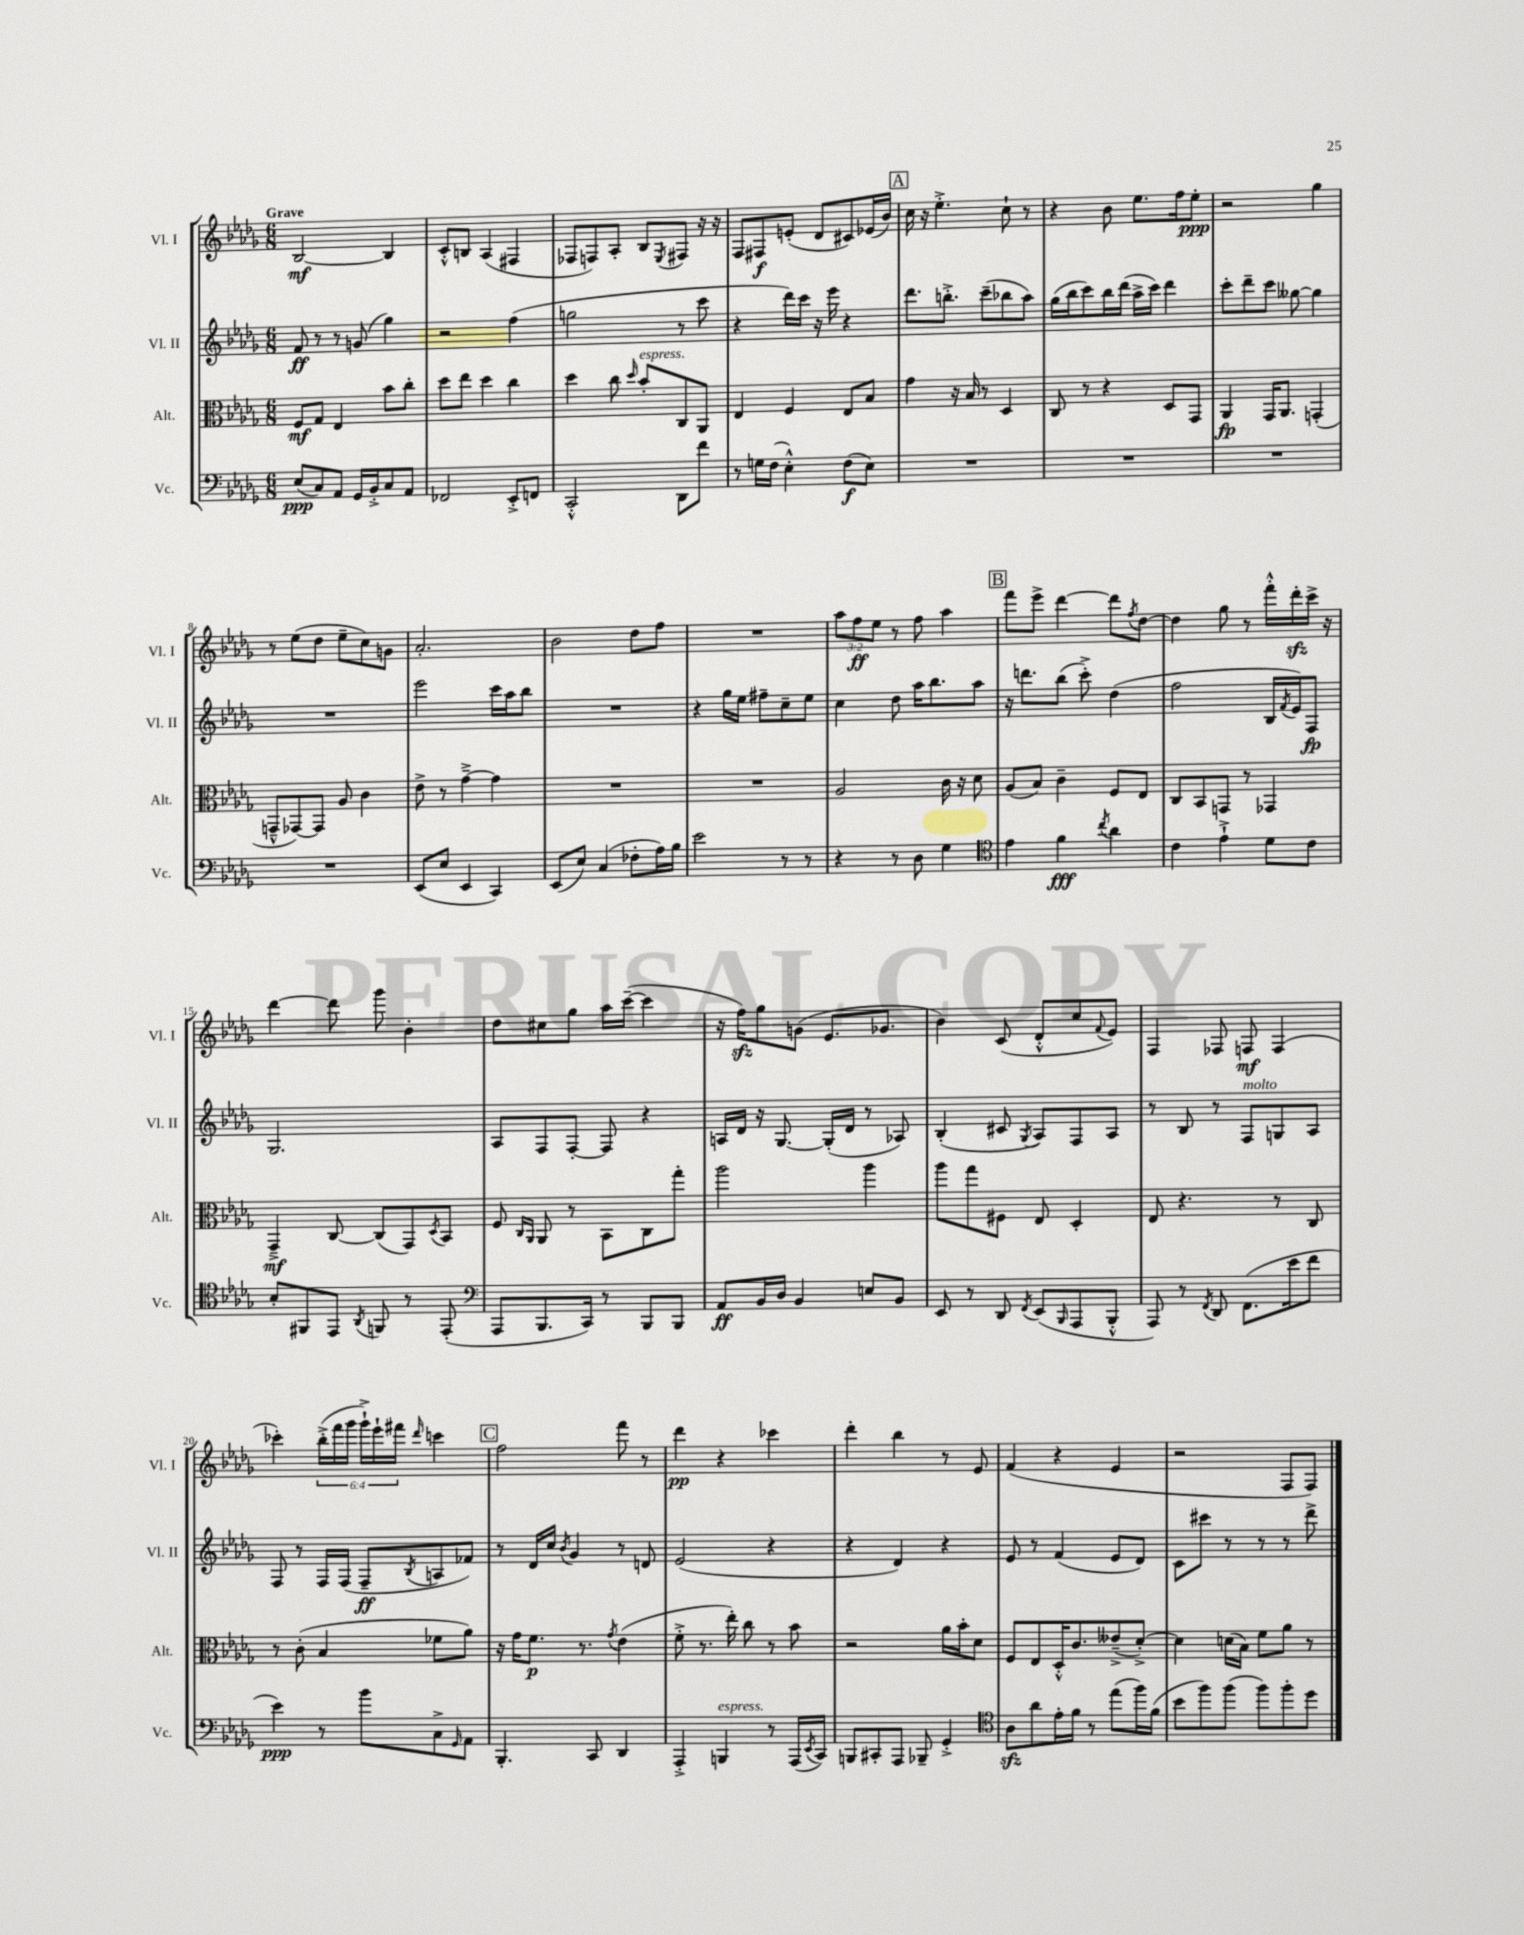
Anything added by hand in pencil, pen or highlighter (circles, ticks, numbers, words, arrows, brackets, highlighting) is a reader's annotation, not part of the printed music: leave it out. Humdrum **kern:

**kern	**kern	**kern	**kern
*staff4	*staff3	*staff2	*staff1
*clefF4	*clefC3	*clefG2	*clefG2
*k[b-e-a-d-g-]	*k[b-e-a-d-g-]	*k[b-e-a-d-g-]	*k[b-e-a-d-g-]
*M6/8	*M6/8	*M6/8	*M6/8
(8E-	8F	8f	[2B-
8C)	8G-	8r	.
8AA-	4E-	8r	.
16GG-	.	(8g	.
16BB-'^	.	.	.
8C	8b-	4gg-)	4B-]
8AA-	8cc'	.	.
=	=	=	=
2FF-	8dd-	2r	8c'^^
.	8ee-	.	8B
.	4dd-	.	(4A-
8EE-'^	4cc	(4ff	4F#
8FF	.	.	.
=	=	=	=
2CC'^^	4dd-	2gg	8F-
.	.	.	8F)
.	8cc	.	8A-'
.	16qqdd-	.	.
.	8b-'	.	8B-
.	.	.	8qE-
8DD-	8C	8r	8F#
8f	8AA-	8ccc	16r
.	.	.	16r
=	=	=	=
8r	4E-	4r	8F
16G	.	.	8F#
(16F	.	.	.
4E-'^^)	4F	16ddd-)	(8e'
.	.	16ccc	.
.	.	16r	8d-
.	.	16eee-	.
(8F	8E-	4r	8c#)
8E-)	8B-	.	(16e-
.	.	.	16b-)
=	=	=	=
2.r	4g-	8.ddd-	16cc
.	.	.	16r
.	.	.	4.ee-'^
.	.	8.bb'^	.
.	16r	.	.
.	16B-	.	.
.	8r	(8ccc~	.
.	4D-	8bb-	8cc`
.	.	8aa-)	8r
=	=	=	=
2.r	8C	(16gg-	4r
.	.	16bb-	.
.	8r	8ccc)	.
.	4r	16bb-	8b-
.	.	(16ddd-	.
.	.	16aa-^	8.ee-
.	.	16ccc)	.
.	8D-	4ddd-	.
.	.	.	16ff
.	8GG-	.	8ee-'
=	=	=	=
2.r	4AA-	8ccc'	2r
.	.	8ddd-~	.
.	16GG-	8ccc	.
.	8.AA-	.	.
.	.	[8gg--	.
.	(4GG'	4gg--]	4gg-
=	=	=	=
2.r	8GG~^^	2.r	8r
.	[8GG-)	.	(8ee-
.	8GG-]	.	8dd-
.	8A-	.	8ee-~
.	4c	.	8cc)
.	.	.	8g
=	=	=	=
(8EE-	8e-^	2eee-	2.a-'
8E-	8r	.	.
4EE-	[4g-~^	.	.
4CC)	4g-]	16ccc	.
.	.	16aa-	.
.	.	8bb-	.
=	=	=	=
(8EE-	2.r	2.r	2b-
8E-)	.	.	.
(4C	.	.	.
8F-'	.	.	8dd-
16A-)	.	.	8ff
16B-	.	.	.
=	=	=	=
2e-	2.r	4r	2.r
.	.	16gg-	.
.	.	16ee-	.
.	.	8ff#~	.
8r	.	8cc~	.
8r	.	8ee-	.
=	=	=	=
4r	2A-	4cc	12aa-
.	.	.	12ff
.	.	.	12ee-
8r	.	8dd-	8r
8D-	.	16aa-	8ff
.	.	8.bb-	.
4G-	16c	.	4aa-
.	16r	.	.
.	8d-	8aa-	.
=	=	=	=
*clefC4	*	*	*
4e-	(8A-	16r	8fff
.	.	8.ddd	.
.	8B-)	.	8eee-^
4f	4c~	(8bb-	[4ddd-
.	.	8ccc'^)	.
8qcc	.	.	.
4a-	8F	(4dd-	8ddd-]
.	.	.	8qff
.	8E-	.	[8dd-
=	=	=	=
4c	8C	2ff	4dd-]
.	8BB-	.	.
4e-`^	8GG	.	8gg-
.	8r	.	8r
8d-	4GG-	16B-	16fff'^^
.	.	8qf	.
.	.	16e-)	16ddd-'
8c	.	8F	16ccc^
.	.	.	16r
=	=	=	=
8B-'	4GG-~^	2.G-	[4ddd-
8FF#	.	.	.
8EE-	[8C	.	8ddd-]
8qAA-	.	.	.
8FF	(8C]	.	8ggg-
8r	8GG-)	.	4b-'
.	8qD-	.	.
(8EE-'	8BB-	.	.
=	=	=	=
*clefF4	*	*	*
8AAA-	8F	8A-	8dd-
.	16qqC	.	.
.	16qqAA-	.	.
8.BBB-	8AA-	8F	8cc#
.	8r	[8F'	8gg-
16CC)	.	.	.
8r	8BB-	8F]	16aa-
.	.	.	([16ccc~
8BBB-	8C	4r	4ccc]
8BBB-	8gg-'	.	.
=	=	=	=
8AA-	2aa-	16A	16r
.	.	16d-	16ff)
16BB-	.	16r	8gg-
16D-	.	[8.G-	.
4BB-	.	.	(8g
.	.	(16G-']	8.e-
.	.	16d-	.
8E	4aa-	8r	.
.	.	.	8.g-
8BB-	.	8A-)	.
=	=	=	=
8EE-	8aa-	(4B-'	4b-)
8r	8gg-	.	.
8DD-	8F#	8c#	(8c
8qFF	.	8qG-	.
(8EE-	8E-	8A-)	8d-'^^
16qqBBB-	.	.	.
8AAA-	4D-'	8F	8cc
.	.	.	8qqf
8BBB-'^^	.	8A-	8e-)
=	=	=	=
8AAA-)	8E-	8r	4F
8r	4.r	8B-	.
8qFF	.	.	.
8DD-	.	8r	8F-
(8.FF	.	8F	8F
.	8r	8G	(4F
16e-	.	.	.
8f	8C	8A-	.
=	=	=	=
4e-)	8r	8F	4ccc-')
.	(8c'	8r	.
8r	4B-	16F	(24bb-'^
.	.	.	24fff
.	.	(16F	.
.	.	.	24ggg-
8b-	.	8F~	24ggg-`^)
.	.	.	24eee-`
.	.	.	24fff#
.	.	8qB-	16qqddd-
8C^	8f-	8A	4ccc
16qqGG-	.	.	.
8AA-	8a-)	8f-)	.
=	=	=	=
4.BBB-'	16r	8r	2ff
.	16g-	.	.
.	8.f	16d-	.
.	.	16cc	.
.	.	8qb-	.
.	.	4g-	.
.	8.r	.	.
8CC	.	.	.
.	8qg-	.	.
4DD-	(4e-	8r	8fff
.	.	8d	8r
=	=	=	=
4AAA-'^	8f'^	(2e-	4ddd-
.	8.r	.	.
4BBB	.	.	4r
.	16ee-')	.	.
.	8cc	.	.
8r	8r	4r	4ccc-
(16AAA-	8b-	.	.
8qEE-	.	.	.
16CC)	.	.	.
=	=	=	=
8BBB	2r	4r	4ddd-'
8CC#'	.	.	.
8AAA-	.	4d-)	4bb-
8BBB-~	.	.	.
4GG-'^	16a-	4r	8r
.	16b-'	.	.
.	8d-	.	8e-
=	=	=	=
*clefC4	*	*	*
8A-	8F	8e-	(4f
8a-	8E-	8r	.
16e-'	16D-'^^	(4f	4r
16f	8.c	.	.
8r	.	.	.
(8ee-	(8e--~^	8e-	4e-
16ff)	[8d-'^)	8d-)	.
(16f	.	.	.
=	=	=	=
8b-	4d-]	8c	2r
8ff)	.	8ccc#	.
(8ff	(16d	8r	.
.	16B-)	.	.
8ff)	8f	8r	.
8ff'	8a-	8r	8F
8dd-	8r	8ddd-^	8F)
==	==	==	==
*-	*-	*-	*-
